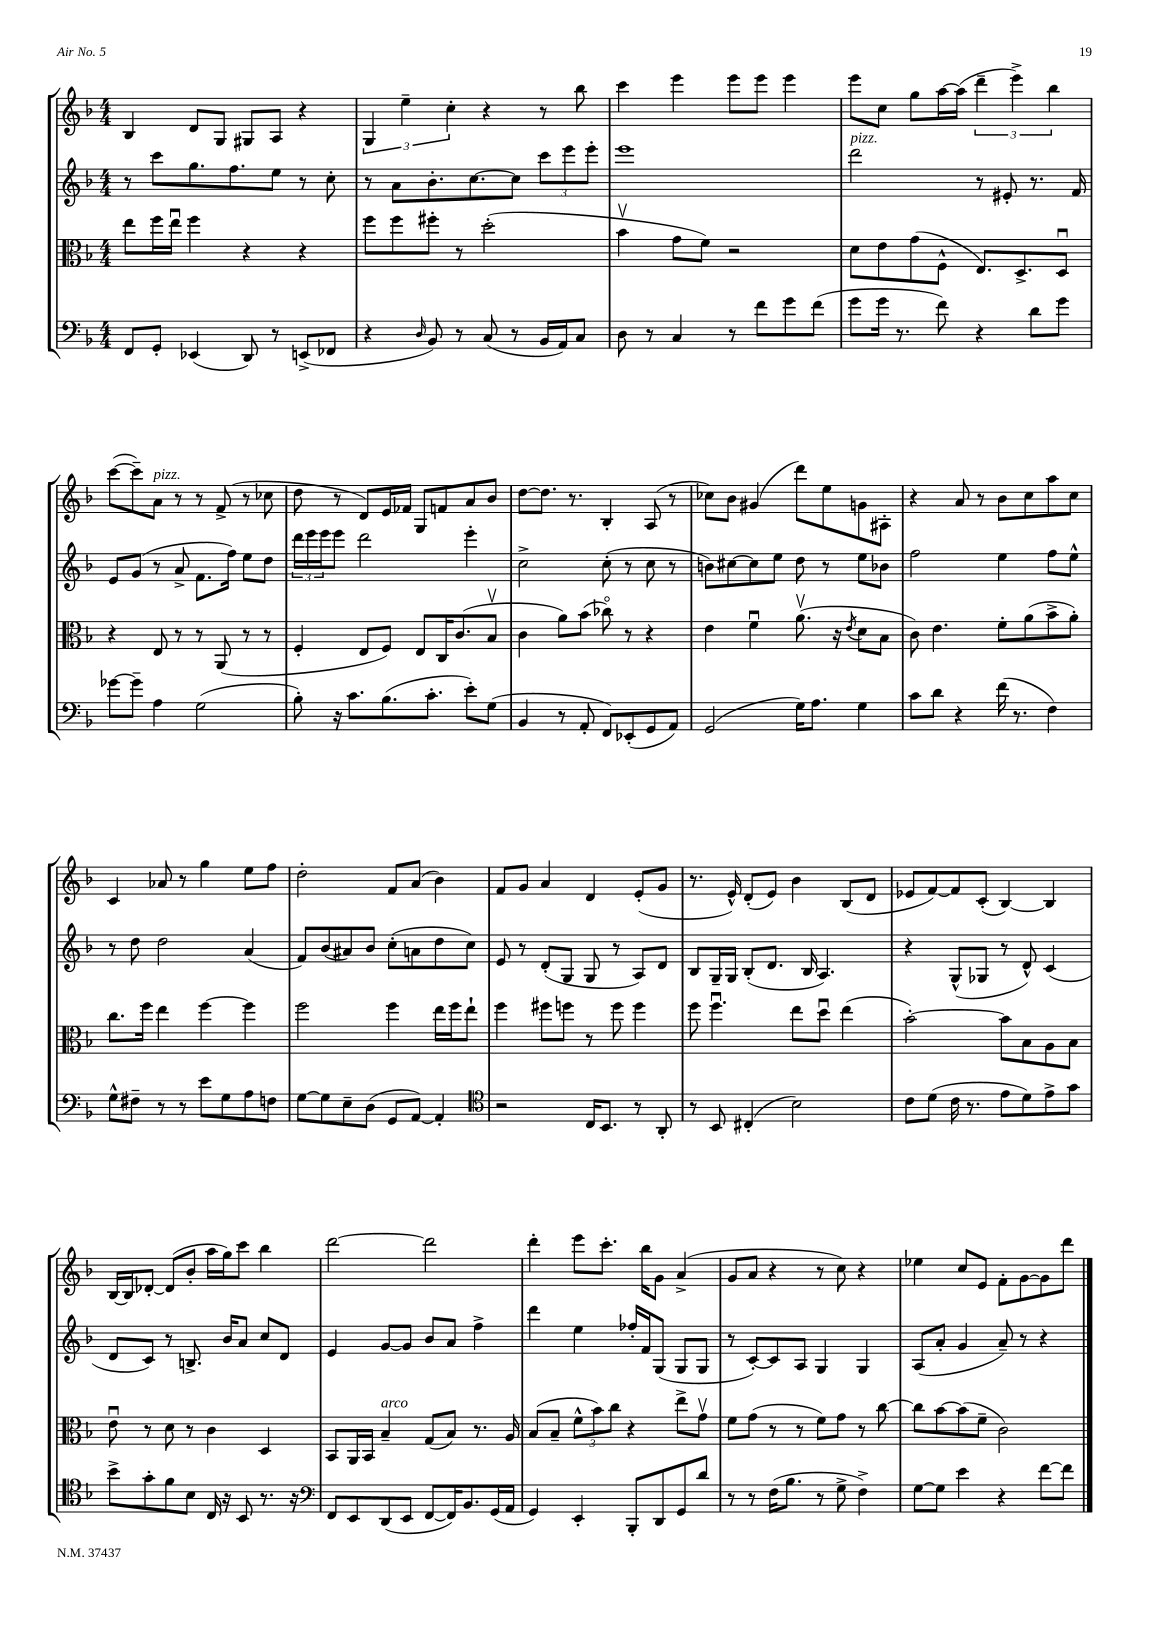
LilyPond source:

<<
\new StaffGroup <<
\new Staff = "s0" {
    \clef treble \key f \major \numericTimeSignature \time 4/4
    bes4 d'8 g8 gis8 a8 r4 |
    \tuplet 3/2 { g4 e''4-- c''4-. } r4 r8 bes''8 |
    c'''4 e'''4 e'''8 e'''8 e'''4 |
    e'''8 c''8 g''8 a''16~ a''16( \tuplet 3/2 { d'''4-- e'''4->) bes''4 } |
    c'''8~( c'''8--) a'8^\markup { \italic "pizz." } r8 r8 f'8->( r8 ces''8 |
    d''8 r8 d'8) e'16 fes'16 g8 f'8 a'8 bes'8 |
    d''8~ d''8. r8. bes4-. a8( r8 |
    ces''8) bes'8 gis'4( d'''8) e''8 g'8 ais8-. |
    r4 a'8 r8 bes'8 c''8 a''8 c''8 |
    c'4 aes'8 r8 g''4 e''8 f''8 |
    d''2-. f'8 a'8( bes'4) |
    f'8 g'8 a'4 d'4 e'8-.( g'8 |
    r8. e'16-^) d'8-.( e'8) bes'4 bes8( d'8 |
    ees'8 f'8~) f'8 c'8-.( bes4~) bes4 |
    bes16~ bes16 des'8~-. des'8( bes'8-. a''16 g''16) c'''8 bes''4 |
    d'''2~ d'''2 |
    d'''4-. e'''8 c'''8.-. bes''16 g'8 a'4->( |
    g'8 a'8 r4 r8 c''8) r4 |
    ees''4 c''8 e'8 f'8-. g'8~ g'8 d'''8 \bar "|." |
}
\new Staff = "s1" {
    \clef treble \key f \major \numericTimeSignature \time 4/4
    r8 c'''8 g''8. f''8. e''8 r8 c''8-. |
    r8 a'8 bes'8.-. c''8.~ c''8 \tuplet 3/2 { c'''8 e'''8 e'''8-. } |
    e'''1 |
    d'''2^\markup { \italic "pizz." } r8 eis'8-. r8. f'16 |
    e'8 g'8( r8 a'8-> f'8. f''16) e''8 d''8 |
    \tuplet 3/2 { d'''16 e'''16 e'''16 } e'''8 d'''2 e'''4-. |
    c''2-> c''8-.( r8 c''8 r8 |
    b'8) cis''8~ cis''8 e''8 d''8 r8 e''8 bes'8 |
    f''2 e''4 f''8 e''8-^ |
    r8 d''8 d''2 a'4( |
    f'8) bes'8( ais'8) bes'8 c''8-.( a'8 d''8 c''8) |
    e'8 r8 d'8-.( g8 g8 r8 a8) d'8 |
    bes8 g16-- g16 bes8-.( d'8. bes16 a4.) |
    r4 g8-^( ges8 r8 d'8-^) c'4( |
    d'8 c'8) r8 b8.-> bes'16 a'8 c''8 d'8 |
    e'4 g'8~ g'8 bes'8 a'8 f''4-> |
    d'''4 e''4 fes''16-. f'16 g8( g8 g8 |
    r8 c'8~-.) c'8 a8 g4 g4 |
    a8( a'8-. g'4 a'8--) r8 r4 \bar "|." |
}
\new Staff = "s2" {
    \clef alto \key f \major \numericTimeSignature \time 4/4
    e''8 f''16 e''16\downbow f''4 r4 r4 |
    f''8 f''8 fis''8-. r8 d''2-.( |
    bes'4\upbow g'8 f'8) r2 |
    d'8 e'8 g'8( f8-^ e8.) d8.-> d8\downbow |
    r4 e8 r8 r8 a,8( r8 r8 |
    f4-. e8 f8) e8 c16 c'8.( bes8\upbow |
    c'4 a'8) bes'8( ces''8\flageolet) r8 r4 |
    e'4 f'4\downbow a'8.\upbow( r16 \acciaccatura { e'8 } d'8 bes8 |
    c'8) e'4. f'8-. a'8( bes'8-> a'8-.) |
    c''8. f''16 e''4 f''4~ f''4 |
    f''2 f''4 e''16 f''16 e''8-! |
    f''4 fis''8 f''8 r8 f''8 f''4 |
    f''8 f''4.\downbow e''8 d''8\downbow e''4( |
    bes'2~-.) bes'8 bes8 a8 bes8 |
    e'8\downbow r8 d'8 r8 c'4 d4 |
    bes,8 a,16 bes,16 bes4--^\markup { \italic "arco" } g8( bes8) r8. a16 |
    bes8( bes8-- \tuplet 3/2 { f'8-^ bes'8) c''8 } r4 e''8-> g'8\upbow |
    f'8 g'8( r8 r8 f'8) g'8 r8 c''8~ |
    c''8 bes'8~ bes'8( f'8-- c'2) \bar "|." |
}
\new Staff = "s3" {
    \clef bass \key f \major \numericTimeSignature \time 4/4
    f,8 g,8-. ees,4( d,8) r8 e,8->( fes,8 |
    r4 \grace { d16 } bes,8) r8 c8( r8 bes,16 a,16) c8 |
    d8 r8 c4 r8 f'8 g'8 f'8( |
    g'8 g'16 r8. f'8) r4 d'8 g'8 |
    ges'8~ ges'8-- a4 g2( |
    bes8-.) r16 c'8. bes8.( c'8.-. e'8-.) g8( |
    bes,4 r8 a,8-. f,8) ees,8-.( g,8 a,8) |
    g,2( g16) a8. g4 |
    c'8 d'8 r4 f'16( r8. f4) |
    g8-^ fis8-- r8 r8 e'8 g8 a8 f8 |
    g8~ g8 e8-- d8( g,8 a,8~) a,4-. |
    \clef tenor r2 c16 bes,8. r8 a,8-. |
    r8 bes,8 cis4-.( bes2) |
    c'8 d'8( c'16 r8. e'8 d'8) e'8-> g'8 |
    bes'8-> g'8-. f'8 bes8 c16 r16 bes,8 r8. r16 |
    \clef bass f,8 e,8 d,8( e,8 f,8~ f,16) bes,8. g,16( a,16 |
    g,4) e,4-. bes,,8-. d,8 g,8 d'8 |
    r8 r8 f16( bes8. r8 g8-> f4->) |
    g8~ g8 e'4 r4 f'8~ f'8 \bar "|." |
}
>>
>>
\layout { \context { \Score \remove "Bar_number_engraver" } }
